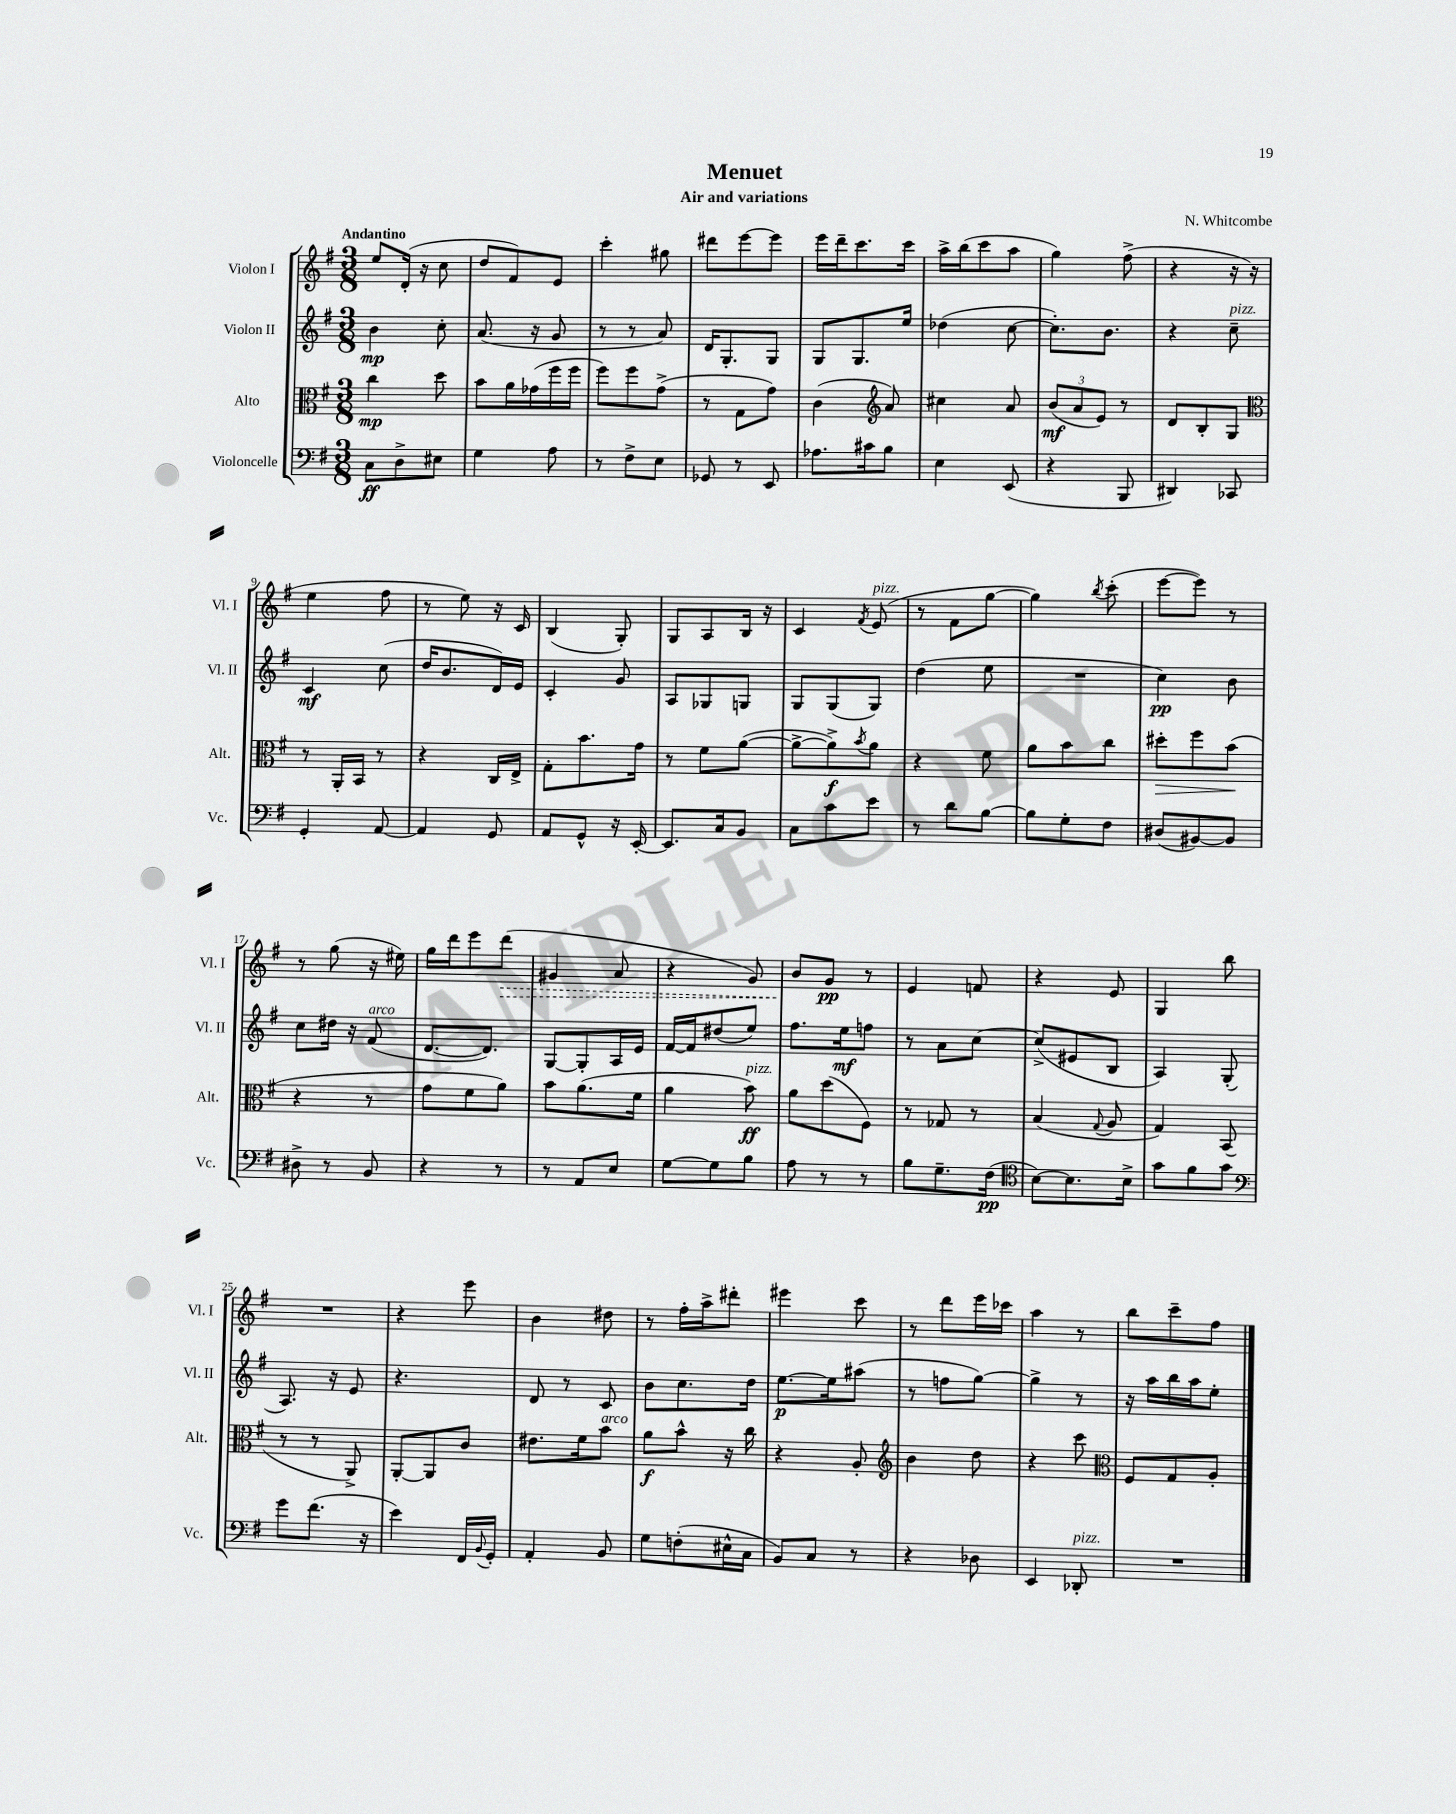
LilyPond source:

\header { title = "Menuet" composer = "N. Whitcombe" subtitle = "Air and variations" }
<<
\new StaffGroup <<
\new Staff = "s0" \with { instrumentName = "Violon I" shortInstrumentName = "Vl. I" } {
    \clef treble \key g \major \numericTimeSignature \time 3/8 \tempo "Andantino"
    e''8 d'16-.( r16 c''8 |
    d''8 fis'8) e'8 |
    c'''4-. gis''8 |
    dis'''8 e'''8~ e'''8 |
    e'''16 d'''16-- c'''8. c'''16 |
    a''16-> b''16( c'''8 a''8 |
    g''4) fis''8->( |
    r4 r16 r16 |
    e''4 fis''8 |
    r8 e''8) r16 c'16 |
    b4( g8-.) |
    g8 a8 b16 r16 |
    c'4 \acciaccatura { fis'8 } e'8^\markup { \italic "pizz." }( |
    r8 fis'8 g''8~ |
    g''4) \acciaccatura { b''8 } c'''8-.( |
    e'''8~ e'''8) r8 |
    r8 g''8( r16 eis''16) |
    g''16 d'''16 e'''8 \once \override Hairpin.style = #'dashed-line d'''8\>( |
    gis'4 a'8 |
    r4 g'8) |
    b'8\! g'8\pp r8 |
    e'4 f'8 |
    r4 e'8 |
    g4 b''8 |
    R4. |
    r4 e'''8 |
    b'4 dis''8 |
    r8 fis''16-. a''16-> dis'''8-. |
    eis'''4 c'''8 |
    r8 d'''8 e'''16 ces'''16 |
    a''4 r8 |
    b''8 c'''8-- fis''8 \bar "|." |
}
\new Staff = "s1" \with { instrumentName = "Violon II" shortInstrumentName = "Vl. II" } {
    \clef treble \key g \major \numericTimeSignature \time 3/8
    b'4\mp c''8-. |
    a'8.( r16 g'8 |
    r8 r8 a'8) |
    d'16 g8.-. g8 |
    g8 g8. e''16 |
    des''4( c''8~ |
    c''8.-.) b'8. |
    r4 c''8--^\markup { \italic "pizz." } |
    c'4\mf c''8( |
    d''16 b'8. d'16) e'16 |
    c'4-. g'8 |
    a8 ges8 g8 |
    g8 g8( g8) |
    d''4( e''8 |
    R4. |
    c''4\pp) b'8 |
    c''8 dis''16 r16 fis'8^\markup { \italic "arco" }( |
    d'8.~ d'8.) |
    g8~ g8-. a16 e'16 |
    fis'16~ fis'16 dis''8( e''8) |
    fis''8. e''16\mf f''8 |
    r8 a'8 c''8~ |
    c''8->( eis'8 b8 |
    a4) g8-.( |
    a8.) r16 e'8 |
    r4. |
    d'8 r8 c'8 |
    b'8 c''8. d''16 |
    e''8.~\p e''16 ais''8( |
    r8 f''8 g''8~) |
    g''4-> r8 |
    r16 a''16 b''16 a''16 e''8-. \bar "|." |
}
\new Staff = "s2" \with { instrumentName = "Alto" shortInstrumentName = "Alt." } {
    \clef alto \key g \major \numericTimeSignature \time 3/8
    c''4\mp d''8 |
    b'8 a'16 ges'16( fis''16 fis''16 |
    fis''8) fis''8 g'8->( |
    r8 g8 g'8) |
    c'4( \clef treble a'8) |
    cis''4 a'8 |
    \tuplet 3/2 { b'8\mf( a'8 e'8) } r8 |
    d'8 b8-. g8 |
    \clef alto r8 a,16-. b,16 r8 |
    r4 c16 e16-> |
    g8-. b'8. g'16 |
    r8 fis'8 a'8~( |
    a'8~-> a'8->\f) \acciaccatura { b'8 } a'8 |
    r4 fis'8 |
    a'8 b'8 c''8 |
    dis''8-.\> fis''8 b'8\!( |
    r4 r8 |
    g'8 fis'8 a'8) |
    b'8 a'8.( fis'16 |
    a'4 b'8\ff^\markup { \italic "pizz." }) |
    a'8 d''8( fis8) |
    r8 ges8 r8 |
    b4( \appoggiatura { g8 } a8 |
    g4) b,8( |
    r8 r8 a,8->) |
    a,8~-. a,8 c'8 |
    eis'8. fis'16 b'8^\markup { \italic "arco" } |
    a'8\f b'8-^ r16 c''16 |
    r4 a8-. |
    \clef treble b'4 d''8 |
    r4 c'''8 |
    \clef alto fis8 g8 a8-. \bar "|." |
}
\new Staff = "s3" \with { instrumentName = "Violoncelle" shortInstrumentName = "Vc." } {
    \clef bass \key g \major \numericTimeSignature \time 3/8
    c8\ff d8-> eis8 |
    g4 a8 |
    r8 fis8-> e8 |
    ges,8 r8 e,8 |
    aes8. cis'16 b8 |
    e4 e,8( |
    r4 b,,8 |
    dis,4) ces,8 |
    g,4-. a,8~ |
    a,4 g,8 |
    a,8 g,8-^ r16 e,16~-. |
    e,8. c16 b,8 |
    c8 c'8 e'8 |
    r8 d'8 b8~ |
    b8 g8-. fis8 |
    dis8( bis,8~) bis,8 |
    dis8-> r8 b,8 |
    r4 r8 |
    r8 a,8 e8 |
    g8~ g8 b8 |
    a8 r8 r8 |
    b8 g8.-- fis16\pp( |
    \clef tenor b8~) b8. b16-> |
    g'8 fis'8 g'8 |
    \clef bass g'8 fis'8.( r16 |
    e'4) fis,16 \appoggiatura { b,8 } g,16-. |
    a,4-. b,8 |
    g8 f8-.( eis16-^ c16 |
    b,8) c8 r8 |
    r4 des8 |
    e,4 des,8-.^\markup { \italic "pizz." } |
    R4. \bar "|." |
}
>>
>>
